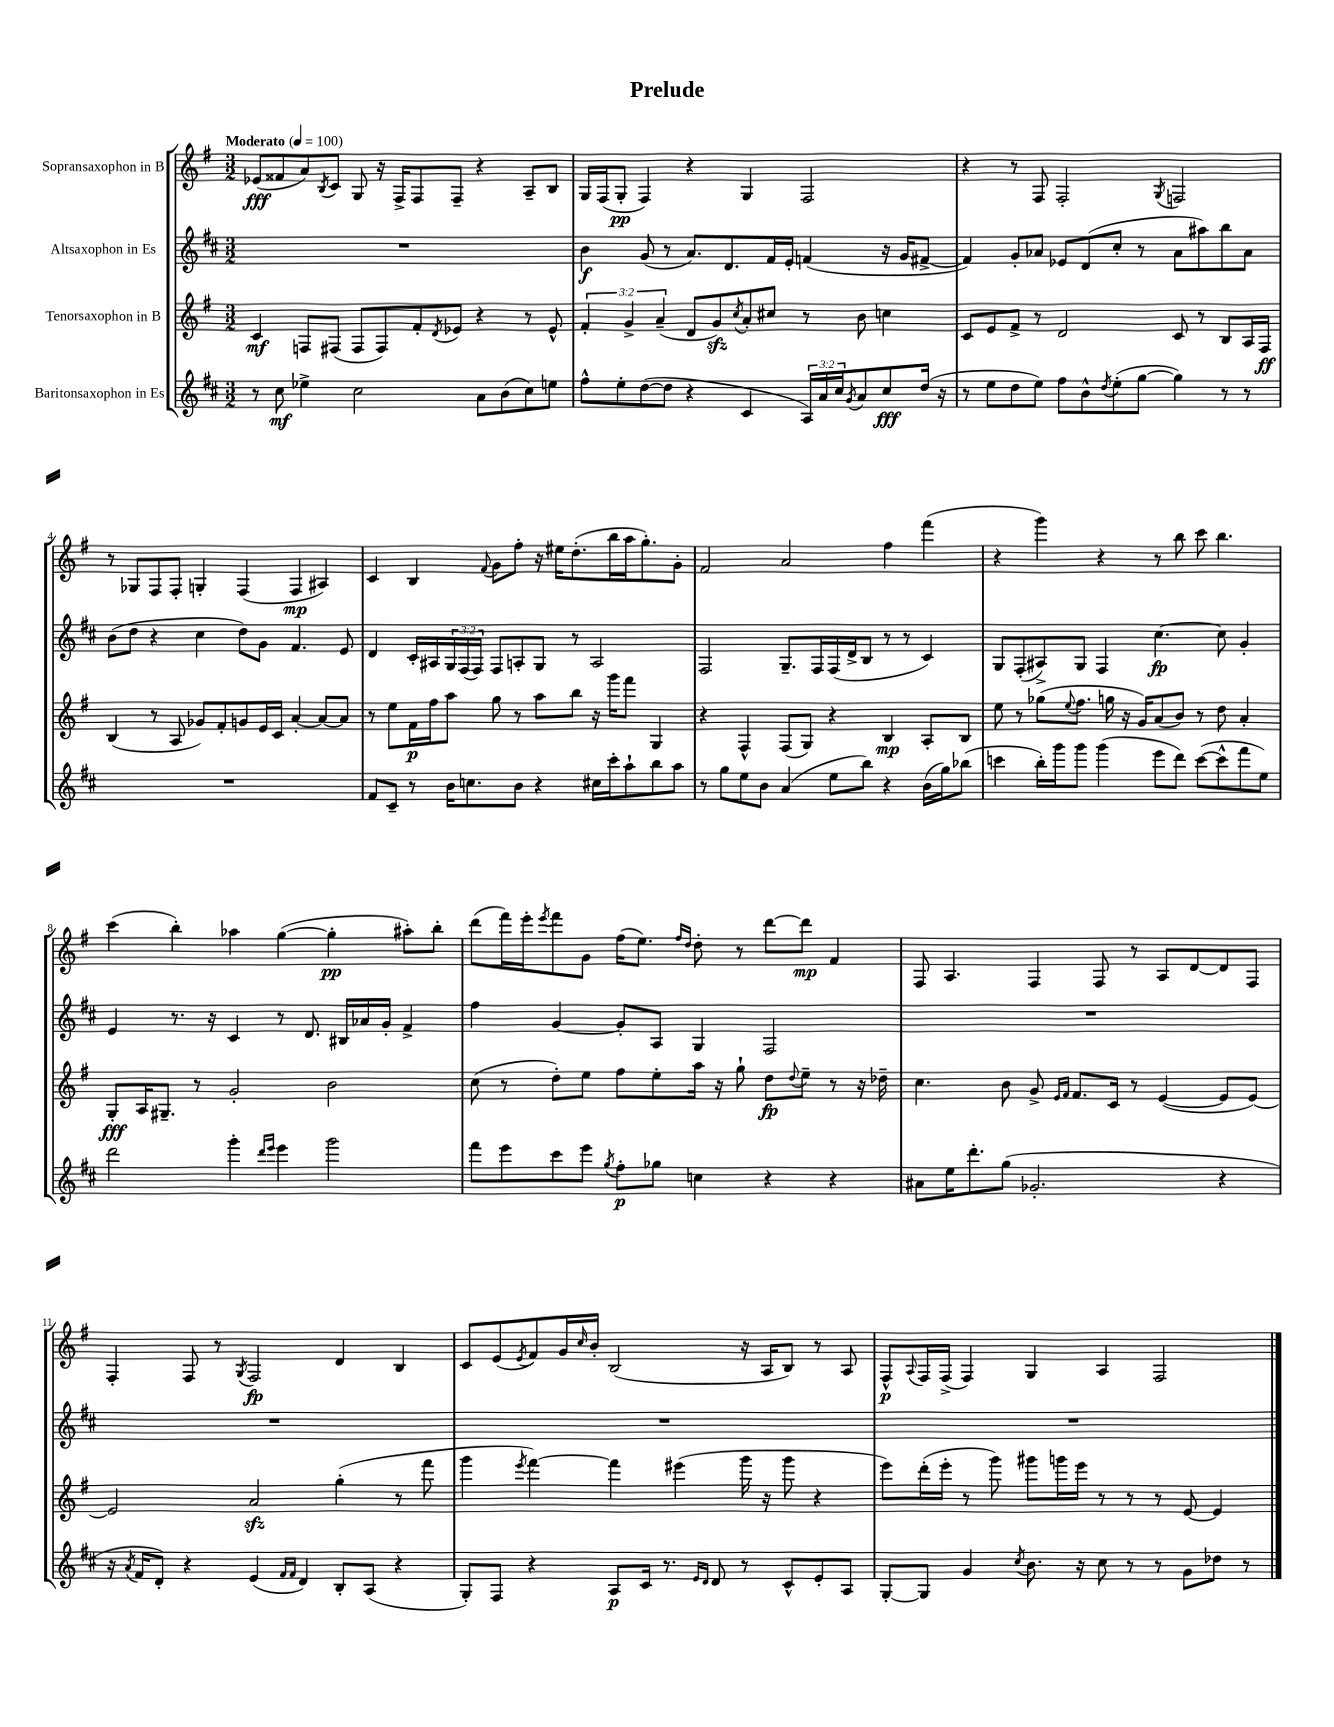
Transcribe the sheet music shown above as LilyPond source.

\header { title = "Prelude" }
<<
\new StaffGroup <<
\new Staff = "s0" \with { instrumentName = "Sopransaxophon in B" } {
    \clef treble \key g \major \numericTimeSignature \time 3/2 \tempo "Moderato" 4 = 100
    ees'8\fff( fisis'8 a'8) \acciaccatura { b8 } c'8 g8 r16 fis16-> fis8 fis8-- r4 a8-- b8 |
    g16 fis16( g8-.\pp fis4) r4 g4 fis2 |
    r4 r8 fis8 fis2-. \acciaccatura { g8 } f2 |
    r8 ges8 fis8 fis8-. g4-. fis4( fis4\mp ais4) |
    c'4 b4 \appoggiatura { fis'8 } g'8 fis''8-. r16 eis''16 d''8.-.( b''16 a''16 g''8.-.) g'8-. |
    fis'2 a'2 fis''4 fis'''4( |
    r4 g'''4) r4 r8 b''8 c'''8 b''4. |
    c'''4( b''4-.) aes''4 g''4~( g''4-.\pp ais''8-.) b''8-. |
    d'''8( fis'''16) e'''16-. \acciaccatura { e'''8 } fis'''8 g'8 fis''16( e''8.) \grace { fis''16 d''16 } d''8-. r8 d'''8~ d'''8\mp fis'4 |
    fis8 a4. fis4 fis8 r8 a8 d'8~ d'8 fis8 |
    fis4-. fis8 r8 \acciaccatura { g8 } fis2\fp d'4 b4 |
    c'8 e'8( \acciaccatura { e'8 } fis'8) g'16 \grace { c''16 } b'16-. b2( r16 a16 b8) r8 a8 |
    fis8-^\p \appoggiatura { a8 } fis16 fis16->( fis4) g4 a4 fis2 \bar "|." |
}
\new Staff = "s1" \with { instrumentName = "Altsaxophon in Es" } {
    \clef treble \key d \major \numericTimeSignature \time 3/2 \override Staff.TupletNumber.text = #tuplet-number::calc-fraction-text
    R1. |
    b'4\f g'8( r8 a'8.) d'8. fis'16 e'16-. f'4( r16 g'16 fis'8~-> |
    fis'4) g'8-. aes'8 ees'8 d'8( cis''8-. r8 aes'8 ais''8) b''8 aes'8 |
    b'8( d''8 r4 cis''4 d''8) g'8 fis'4. e'8 |
    d'4 cis'16-. ais16 \tuplet 3/2 { g16 fis16( fis16) } fis8 a8-. g8 r8 a2 |
    fis2 g8.-- fis16 fis16( d'16-> b8 r8 r8 cis'4) |
    g8 fis8-.( ais8->) g8 fis4 cis''4.~\fp cis''8 g'4-. |
    e'4 r8. r16 cis'4 r8 d'8. bis16 aes'16 g'16-. fis'4-> |
    fis''4 g'4~ g'8-. a8 g4 fis2 |
    R1. |
    R1. |
    R1. |
    R1. \bar "|." |
}
\new Staff = "s2" \with { instrumentName = "Tenorsaxophon in B" } {
    \clef treble \key g \major \numericTimeSignature \time 3/2 \override Staff.TupletNumber.text = #tuplet-number::calc-fraction-text
    c'4\mf f8 fis8( fis8 fis8) fis'8-. \acciaccatura { d'8 } ees'8 r4 r8 ees'8-^ |
    \tuplet 3/2 { fis'4-. g'4-> a'4--( } d'8 g'8\sfz) \acciaccatura { c''8 } a'8-. cis''8 r8 b'8 c''4 |
    c'8 e'8 fis'8-> r8 d'2 c'8 r8 b8 a16 fis16\ff |
    b4( r8 a8 ges'8) fis'8-. g'8 e'16 c'16 a'4~-. a'8~ a'8 |
    r8 e''8 fis'16\p fis''16 a''8 g''8 r8 a''8 b''8 r16 g'''16 fis'''8 g4 |
    r4 fis4-^ fis8( g8) r4 b4\mp a8-. b8 |
    e''8 r8 ges''8( \appoggiatura { e''8 } fis''8. g''16 r16 g'16) a'8( b'8) r8 d''8 a'4-. |
    g8-.\fff a16 gis8.-- r8 g'2-. b'2 |
    c''8( r8 d''8-.) e''8 fis''8 e''8-. a''16 r16 g''8-! d''8\fp \appoggiatura { d''8 } e''8-- r8 r16 des''16-- |
    c''4. b'8 g'8-> \grace { e'16 fis'16 } fis'8. c'16 r8 e'4~( e'8 e'8~) |
    e'2 a'2\sfz g''4-.( r8 fis'''8 |
    g'''4 \acciaccatura { e'''8 } fis'''4~) fis'''4 eis'''4( g'''16 r16 g'''8 r4 |
    e'''8) d'''16-.( e'''16-. r8 g'''8) gis'''8 g'''16 e'''16 r8 r8 r8 e'8~ e'4 \bar "|." |
}
\new Staff = "s3" \with { instrumentName = "Baritonsaxophon in Es" } {
    \clef treble \key d \major \numericTimeSignature \time 3/2 \override Staff.TupletNumber.text = #tuplet-number::calc-fraction-text
    r8 cis''8\mf ees''4-> cis''2 a'8 b'8( cis''8) e''8 |
    fis''8-^ e''8-. d''8~( d''8 r4 cis'4 \tuplet 3/2 { a16) a'16 cis''16 } \acciaccatura { g'8 } a'8 cis''8\fff d''16( r16 |
    r8 e''8 d''8 e''8) fis''8 b'8-^ \acciaccatura { d''8 } e''8-.( g''8~ g''4) r8 r8 |
    R1. |
    fis'8 cis'8-- r8 b'16 c''8. b'8 r4 cis''16 cis'''16-. a''8-! b''8 a''8 |
    r8 g''8 e''8 b'8 a'4( e''8 b''8) r4 b'16( g''16) bes''8( |
    c'''4 b''16-.) g'''16 g'''8 g'''4( e'''8 d'''8) c'''8~( c'''8-^ fis'''8 e''8) |
    d'''2 g'''4-. \grace { d'''16 e'''16 } e'''4 g'''2 |
    fis'''8 e'''8 cis'''8 e'''8 \acciaccatura { g''8 } fis''8-.\p ges''8 c''4 r4 r4 |
    ais'8 e''16 d'''8.-. g''8( ges'2.-. r4 |
    r16 \acciaccatura { a'8 } fis'16 d'8-.) r4 e'4( \grace { fis'16 fis'16 } d'4) b8-. a8( r4 |
    g8-.) fis8 r4 a8\p cis'16 r8. \grace { e'16 d'16 } d'8 r8 cis'8-^ e'8-. a8 |
    g8~-. g8 g'4 \acciaccatura { cis''8 } b'8. r16 cis''8 r8 r8 g'8 des''8 r8 \bar "|." |
}
>>
>>
